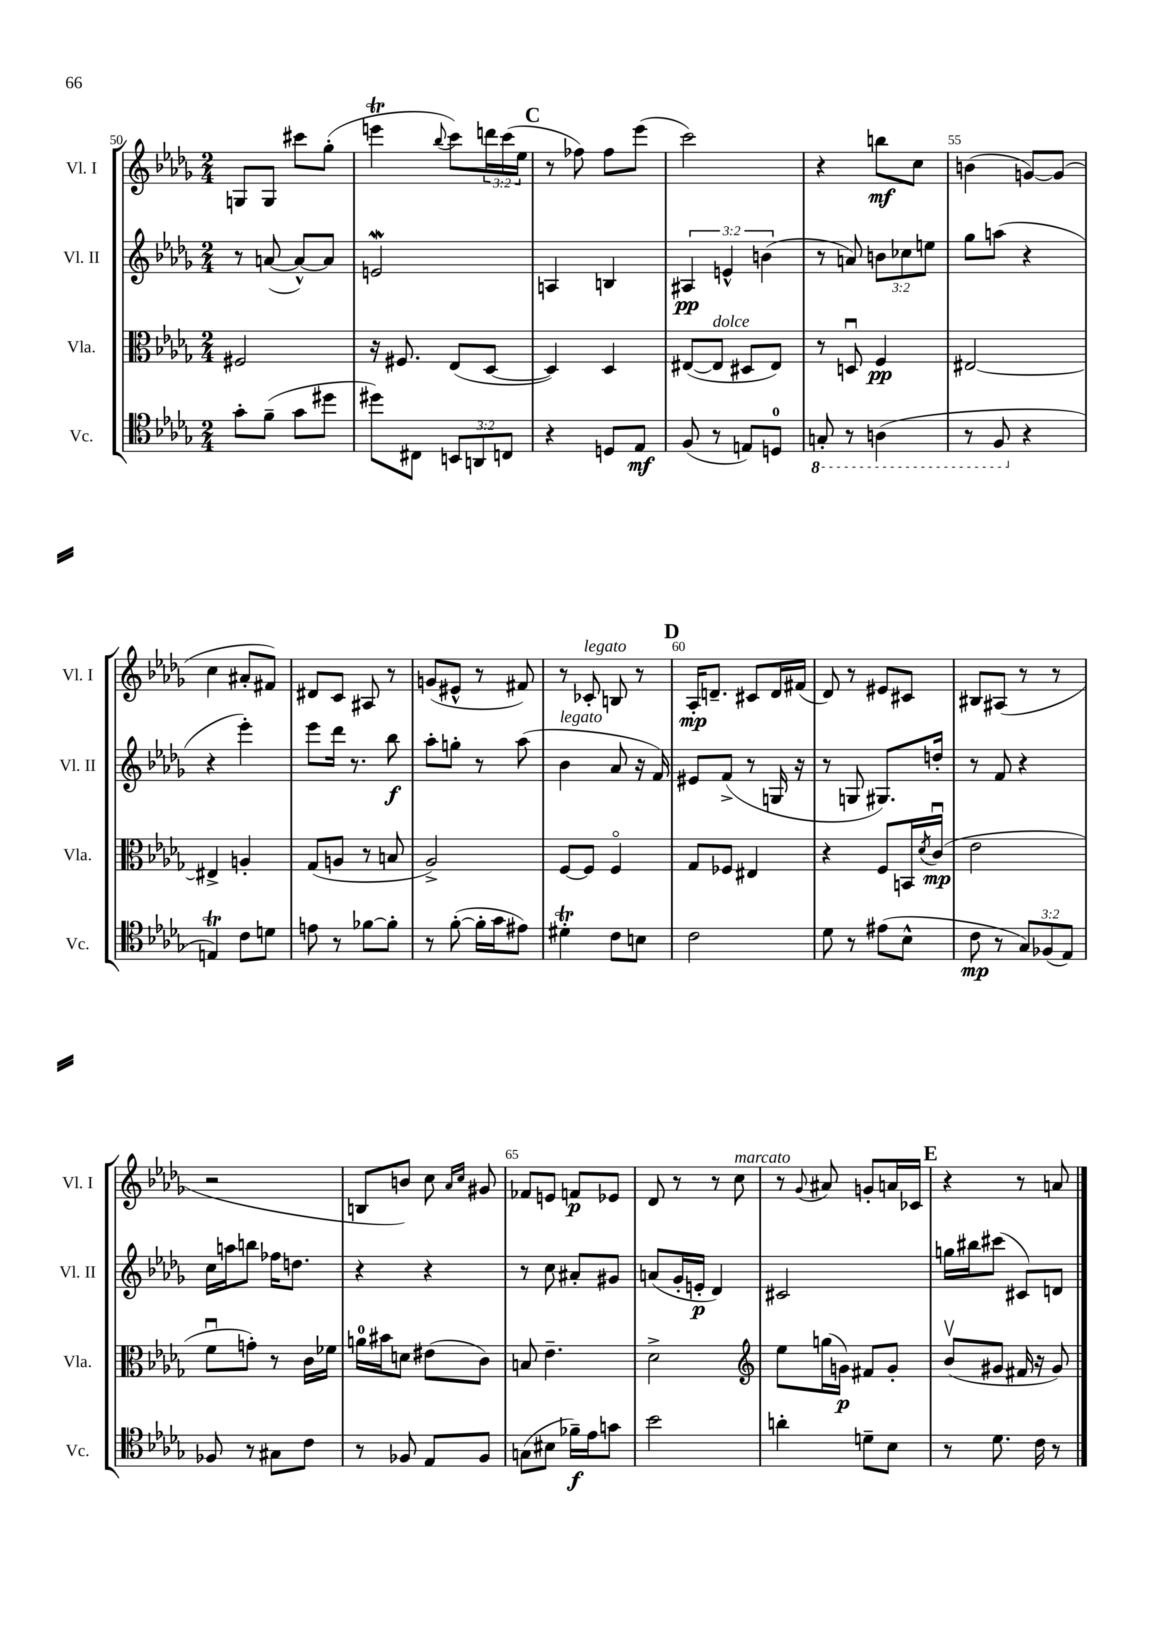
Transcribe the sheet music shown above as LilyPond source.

<<
\new StaffGroup <<
\new Staff = "s0" \with { instrumentName = "Vl. I" shortInstrumentName = "Vl. I" } {
    \clef treble \key des \major \numericTimeSignature \time 2/4 \override Staff.TupletNumber.text = #tuplet-number::calc-fraction-text
    g8 g8 cis'''8 ges''8-.( |
    e'''4\trill \appoggiatura { bes''8 } c'''8) \tuplet 3/2 { d'''16 c'''16( ees''16 } |
    \mark \markup { \bold "C" } r8 fes''8) fes''8 ees'''8( |
    c'''2) |
    r4 b''8\mf c''8 |
    b'4( g'8~) g'8( |
    c''4 ais'8-. fis'8) |
    dis'8 c'8 ais8 r8 |
    g'8( eis'8-^ r8 fis'8) |
    r8 ces'8-.^\markup { \italic "legato" } b8 r8 |
    \mark \markup { \bold "D" } aes16-.\mp d'8.-- cis'8 d'16 fis'16( |
    des'8) r8 eis'8 cis'8 |
    bis8 ais8( r8 r8 |
    r2 |
    b8 b'8) c''8 \grace { aes'16 c''16 } gis'8 |
    fes'8 e'8 f'8\p ees'8 |
    des'8 r8 r8 c''8^\markup { \italic "marcato" } |
    r8 \appoggiatura { ges'8 } ais'8 g'8-. a'16 ces'16 |
    \mark \markup { \bold "E" } r4 r8 a'8 \bar "|." |
}
\new Staff = "s1" \with { instrumentName = "Vl. II" shortInstrumentName = "Vl. II" } {
    \clef treble \key des \major \numericTimeSignature \time 2/4 \override Staff.TupletNumber.text = #tuplet-number::calc-fraction-text
    r8 a'8~( a'8~-^) a'8 |
    e'2\mordent |
    \mark \markup { \bold "C" } a4 b4 |
    \tuplet 3/2 { ais4\pp e'4-^ b'4( } |
    r8 a'8) \tuplet 3/2 { b'8 ces''8 e''8 } |
    ges''8 a''8( r4 |
    r4 ees'''4-.) |
    ees'''8 des'''16 r8. bes''8\f |
    aes''8-. g''8-. r8 aes''8( |
    bes'4^\markup { \italic "legato" } aes'8 r16 f'16) |
    \mark \markup { \bold "D" } eis'8 f'8->( r8 g16 r16 |
    r8 g8 gis8.) d''16-. |
    r8 f'8 r4 |
    c''16 a''16 b''8 fes''16 d''8. |
    r4 r4 |
    r8 c''8 ais'8-. gis'8 |
    a'8( ges'16-. e'16-.\p des'4) |
    cis'2 |
    \mark \markup { \bold "E" } g''16 bis''16 cis'''8( cis'8) d'8 \bar "|." |
}
\new Staff = "s2" \with { instrumentName = "Vla." shortInstrumentName = "Vla." } {
    \clef alto \key des \major \numericTimeSignature \time 2/4
    fis2 |
    r16 fis8. ees8( des8~ |
    \mark \markup { \bold "C" } des4) des4 |
    eis8~( eis8^\markup { \italic "dolce" } dis8 eis8) |
    r8 d8\downbow f4\pp |
    eis2~ |
    eis4-> a4-. |
    ges8( a8 r8 b8 |
    aes2->) |
    f8~ f8 f4\flageolet |
    \mark \markup { \bold "D" } ges8 fes8 eis4 |
    r4 f8 b,16 \acciaccatura { des'8 } c'16\downbow\mp( |
    ees'2 |
    f'8\downbow g'8-.) r8 c'16 fes'16 |
    a'16-0 bis'16 d'8 eis'8( c'8) |
    b8 ees'4.-- |
    des'2-> |
    \clef treble ees''8 g''16( g'16\p) fis'8 g'8-. |
    \mark \markup { \bold "E" } bes'8\upbow( gis'8 fis'16 r16 gis'8) \bar "|." |
}
\new Staff = "s3" \with { instrumentName = "Vc." shortInstrumentName = "Vc." } {
    \clef tenor \key des \major \numericTimeSignature \time 2/4 \override Staff.TupletNumber.text = #tuplet-number::calc-fraction-text
    ges'8-. f'8--( ges'8 dis''8 |
    dis''8) cis8 \tuplet 3/2 { b,8 a,8 c8 } |
    \mark \markup { \bold "C" } r4 d8 ees8\mf |
    f8( r8 e8) d8-0 |
    \ottava #-1 g,8-. r8 a,4( |
    r8 f,8 \ottava #0 r4 |
    e4\trill) c'8 d'8 |
    e'8 r8 fes'8~ fes'8-. |
    r8 f'8~-.( f'16-. ges'16 eis'8) |
    dis'4-.\trill c'8 b8 |
    \mark \markup { \bold "D" } c'2 |
    des'8 r8 eis'8( bes8-^ |
    c'8\mp r8 \tuplet 3/2 { ges8) fes8( ees8) } |
    fes8 r8 gis8 c'8 |
    r8 fes8 ees8 fes8 |
    g8( bis8 fes'16--\f) ees'16 g'8 |
    bes'2 |
    a'4-. d'8-- bes8 |
    \mark \markup { \bold "E" } r8 des'8. c'16 r8 \bar "|." |
}
>>
>>
\layout { \context { \Score currentBarNumber = #50 \override BarNumber.break-visibility = ##(#f #t #t) barNumberVisibility = #(every-nth-bar-number-visible 5) } }
